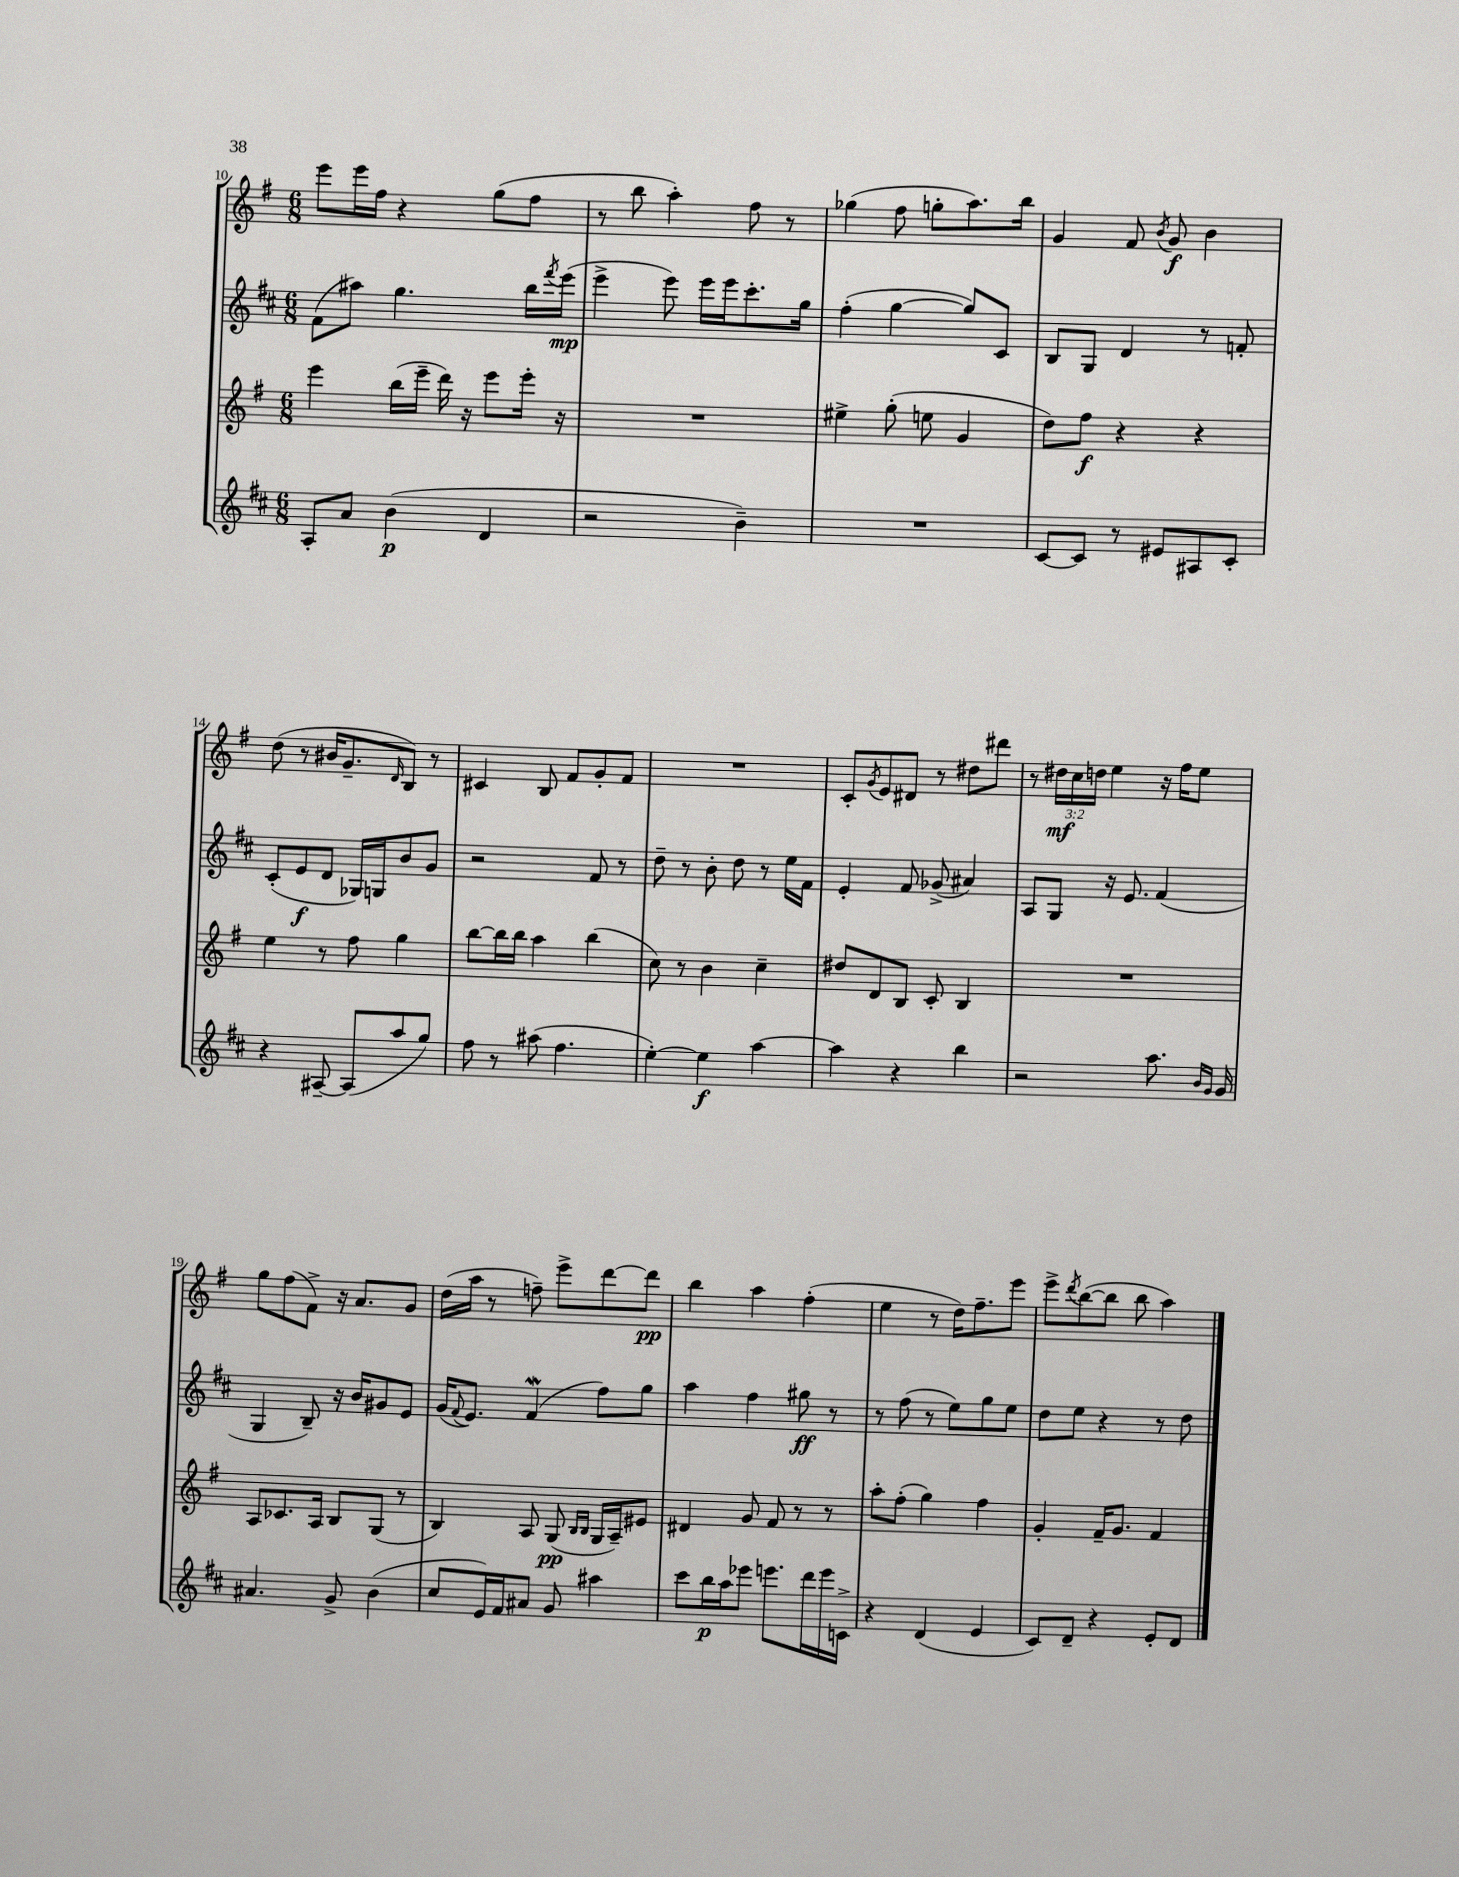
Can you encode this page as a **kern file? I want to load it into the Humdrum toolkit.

**kern	**kern	**kern	**kern
*staff4	*staff3	*staff2	*staff1
*clefG2	*clefG2	*clefG2	*clefG2
*k[f#c#]	*k[f#]	*k[f#c#]	*k[f#]
*M6/8	*M6/8	*M6/8	*M6/8
8A'	4eee	(8f#	8eee
8a	.	8aa#)	16eee
.	.	.	16ff#
(4b	(16bb	4.gg	4r
.	16eee~	.	.
.	16ddd)	.	.
.	16r	.	.
4d	8eee	.	(8gg
.	16eee'	16bb	8ff#
.	.	8qfff#	.
.	16r	(16eee	.
=	=	=	=
2r	2.r	4eee^	8r
.	.	.	8bb
.	.	8eee)	4aa')
.	.	16eee	.
.	.	16eee	.
4b~)	.	8.ccc#'	8ff#
.	.	.	8r
.	.	16gg	.
=	=	=	=
2.r	4ee#^	(4ff#'	(4gg-
.	(8gg'	[4gg	8ff#
.	8ee	.	8gg'
.	4g	8gg])	8.aa)
.	.	8c#	.
.	.	.	16bb
=	=	=	=
[8c#	8dd)	8B	4g
8c#]	8ff#	8G	.
8r	4r	4d	8f#
.	.	.	8qb
8e#	.	.	8g
8A#	4r	8r	4b
8c#'	.	8f'	.
=	=	=	=
4r	4ee	(8c#'	(8dd
.	.	8e	8r
[8A#~	8r	8d	16b#
.	.	.	8.g~
(8A#]	8ff#	16G-)	.
.	.	16G	.
.	.	.	16qqd
8aa	4gg	8b	8B)
8gg)	.	8g	8r
=	=	=	=
8ff#	[8bb	2r	4c#
8r	16bb]	.	.
.	16bb	.	.
(8aa#	4aa	.	8B
4.ff#	.	.	8f#
.	(4bb	8f#	8g'
.	.	8r	8f#
=	=	=	=
[4ee')	8cc)	8dd~	2.r
.	8r	8r	.
4ee]	4b	8b'	.
.	.	8dd	.
[4aa	4cc~	8r	.
.	.	16ee	.
.	.	16f#	.
=	=	=	=
4aa]	8dd#	4e'	8c'
.	.	.	8qg
.	8d	.	8e
4r	8B	8f#	8d#
.	8c'	(8g-^	8r
4bb	4B	4a#)	8dd#
.	.	.	8ddd#
=	=	=	=
2r	2.r	8A	8r
.	.	8G	24dd#
.	.	.	24cc
.	.	.	24dd
.	.	16r	4ee
.	.	8.e	.
8.aa	.	(4f#	16r
.	.	.	16ff#
.	.	.	8ee
16qqb	.	.	.
16qqg	.	.	.
16g	.	.	.
=	=	=	=
4.a#	8A	4G	8gg
.	8.c-	.	(8ff#
.	.	8B~)	8f#^)
.	16A	.	.
8g^	8B	16r	16r
.	.	16b	8.a
(4b	(8G	8g#	.
.	8r	8e	8g
=	=	=	=
8cc#	4B)	(16g	(16dd
.	.	8qqf#	.
.	.	8.e)	16aa
16e)	.	.	8r
16f#	.	.	.
8a#	8A	(4f#	8ff~)
8g	(8G	.	8eee^
.	16qqB	.	.
.	16qqB	.	.
4aa#	16G	8ff#)	[8ddd
.	16A~)	.	.
.	8e#	8gg	8ddd]
=	=	=	=
8ccc#	4d#	4aa	4bb
16bb	.	.	.
16aa	.	.	.
8eee-	8g	4ff#	4aa
8.eee	8f#	.	.
.	8r	8gg#	(4ff#'
16ddd	.	.	.
16eee	8r	8r	.
16c^	.	.	.
=	=	=	=
4r	8aa'	8r	4ee
.	(8ff#'	(8ff#	.
(4d	4gg)	8r	8r
.	.	8ee)	16dd)
.	.	.	8.ff#~
4e	4ff#	8gg	.
.	.	8ee	8eee
=	=	=	=
8c#)	4g'	8dd	8eee^
.	.	.	8qddd
8d~	.	8ee	([8bb
4r	16f#~	4r	8bb]
.	8.g	.	.
.	.	.	8bb
8e'	4f#	8r	4aa)
8d	.	8dd	.
==	==	==	==
*-	*-	*-	*-
